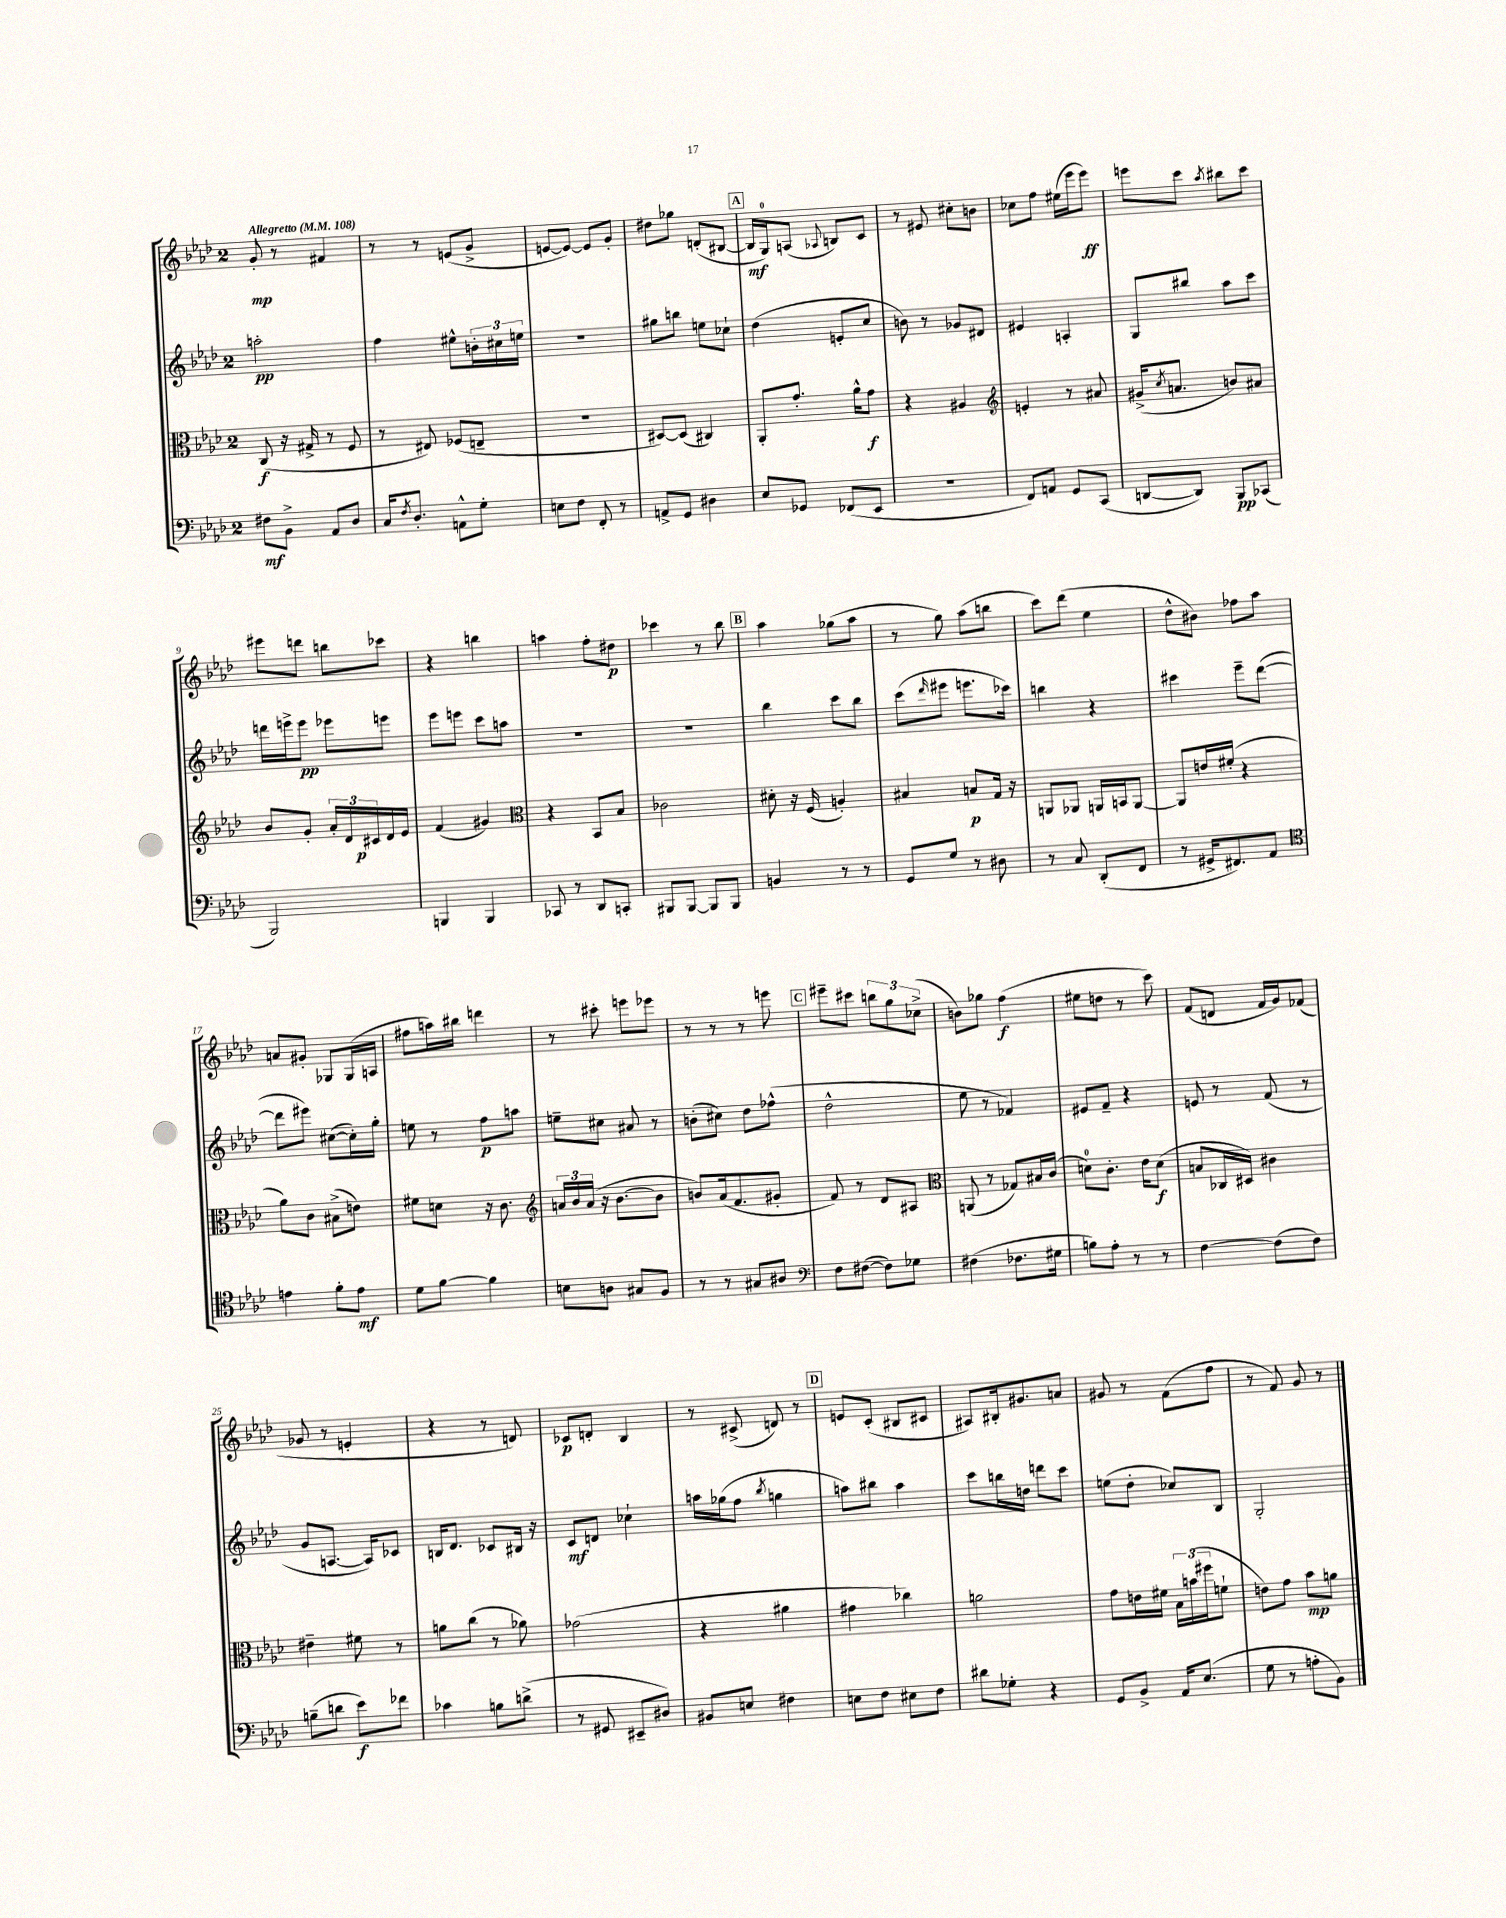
<<
\new StaffGroup <<
\new Staff = "s0" {
    \clef treble \key aes \major \once \override Staff.TimeSignature.style = #'single-digit \time 2/4 \tempo "Allegretto" 4 = 108
    g'8-.\mp r8 fis'4 |
    r8 r8 e'8( g'8-> |
    e'8~ e'8~) e'8 g'8-. |
    dis''8 ges''8 d'8-.( bis8~ |
    \mark \markup { \box "A" } bis16\mf g16-0) a8( \appoggiatura { aes8 } b8) c'8 |
    r8 eis'8 cis''8-. b'8 |
    ces''8 f''8 eis''16( ees'''16 ees'''8\ff) |
    e'''8 c'''8 \acciaccatura { aes''8 } bis''8 c'''8 |
    eis'''8 d'''8 b''8 ces'''8 |
    r4 b''4 |
    a''4 f''8-. dis''8\p |
    ces'''4 r8 bes''8 |
    \mark \markup { \box "B" } aes''4 ges''8( aes''8 |
    r8 g''8) aes''8( b''8 |
    c'''8) des'''8( ees''4 |
    des''8-^ bis'8) fes''8 aes''8 |
    a'8 gis'8-. ges8 ges16( a16 |
    fis''8 a''16) bis''16 d'''4 |
    r8 cis'''8-. e'''8 ees'''8 |
    r8 r8 r8 e'''8 |
    \mark \markup { \box "C" } eis'''8-- cis'''8 \tuplet 3/2 { b''8 g''8 ces''8->( } |
    b'8) ges''8 f''4\f( |
    eis''8 d''8 r8 c'''8) |
    f'8( d'8 f'16 g'16) fes'8( |
    ges'8 r8 e'4-. |
    r4 r8 d'8) |
    ces'8\p d'8-. bes4 |
    r8 cis'8->( d'8) r8 |
    \mark \markup { \box "D" } e'8 c'8-.( bis8 cis'8 |
    ais8) bis16-. gis'8. a'8 |
    gis'8 r8 f'8( f''8 |
    r8 f'8) g'8 r8 \bar "|." |
}
\new Staff = "s1" {
    \clef treble \key aes \major \once \override Staff.TimeSignature.style = #'single-digit \time 2/4
    a''2-.\pp |
    f''4 eis''8-^ \tuplet 3/2 { b'16-. cis''16 e''16 } |
    r2 |
    gis''8 b''8 e''8 ces''8-! |
    \mark \markup { \box "A" } des''4( e'8-. c''8 |
    b'8) r8 ges'8 dis'8 |
    eis'4 a4-. |
    g8 bis''8 aes''8 c'''8 |
    d'''16 e'''16-> e'''8\pp ees'''8 e'''8 |
    ees'''8 e'''8 c'''8 a''8 |
    R2 |
    R2 |
    \mark \markup { \box "B" } bes''4 c'''8 bes''8 |
    c'''8( \grace { des'''16 } eis'''8 e'''8. ces'''16) |
    b''4 r4 |
    cis'''4 ees'''8-- des'''8~( |
    des'''8 eis'''8) cis''8~( cis''16-.) g''16-. |
    e''8 r8 f''8\p a''8 |
    e''8-- cis''8 ais'8 r8 |
    b'8-.( cis''8) des''8 fes''8-^( |
    \mark \markup { \box "C" } des''2-^ |
    ees''8 r8 fes'4) |
    eis'8 f'8-- r4 |
    e'8 r8 f'8( r8 |
    g'8 a8.~ a16) ces'8 |
    b16 des'8. ces'8 bis16 r16 |
    c'8\mf d'8 ces''4-! |
    a''16 ges''16( f''8 \acciaccatura { bes''8 } g''4 |
    \mark \markup { \box "D" } a''8) bis''8 a''4 |
    c'''8 b''16 d''16 d'''8 c'''8 |
    e''8( des''8-. ces''8) bes8 |
    g2-. \bar "|." |
}
\new Staff = "s2" {
    \clef alto \key aes \major \once \override Staff.TimeSignature.style = #'single-digit \time 2/4
    c8\f( r16 gis16-> r8 f8 |
    r8 eis8) fes8( e8-- |
    r2 |
    dis8~) dis8( cis4) |
    \mark \markup { \box "A" } aes,8-. g'8.-. aes'16-^ g'8\f |
    r4 ais4 |
    \clef treble e'4-. r8 ais'8 |
    gis'16->( \acciaccatura { c''8 } a'8. b'8) ais'8 |
    bes'8 g'8-. \tuplet 3/2 { aes'16-. des'16 cis'16\p } des'16 ees'16 |
    f'4( gis'4) |
    \clef alto r4 bes,8 bes8 |
    ces'2 |
    \mark \markup { \box "B" } dis'8-. r16 f16( a4-.) |
    bis4 b8\p g16 r16 |
    a,8 aes,8 a,16 b,16 a,8~ |
    a,8 e'16 fis'16-.( r4 |
    aes'8) c'8 bis8->( e'8) |
    fis'8 d'8 r16 c'8. |
    \clef treble \tuplet 3/2 { a'16 bes'16 a'16( } r16 bes'8.~ bes'8 |
    b'8) aes'16( f'8. gis'8-. |
    \mark \markup { \box "C" } f'8) r8 des'8 ais8 |
    \clef alto a,8( r8 ges8) bis16 c'16( |
    d'8-0) c'8.-. ees'16 d'8\f( |
    b8 ces16 dis16) cis'4 |
    eis'4-- fis'8 r8 |
    a'8 c''8( r8 aes'8) |
    ges'2( |
    r4 ais'4 |
    \mark \markup { \box "D" } gis'4 ces''4) |
    a'2 |
    g'8 e'16 fis'16 \tuplet 3/2 { bes16 b'16( fis''16 } f'8-! |
    e'8) g'8 bes'8\mp a'8 \bar "|." |
}
\new Staff = "s3" {
    \clef bass \key aes \major \once \override Staff.TimeSignature.style = #'single-digit \time 2/4
    fis8\mf bes,8-> aes,8 des8 |
    c16 \acciaccatura { f8 } des8.-. a,8-^ g8-. |
    e8 f8 f,8-. r8 |
    a,8-> g,8 dis4 |
    \mark \markup { \box "A" } ees8 ges,8 fes,8( ees,8 |
    r2 |
    f,8) a,8 g,8 c,8( |
    d,8~ d,8) bes,,8\pp ces,8( |
    bes,,2) |
    b,,4 b,,4 |
    ces,8 r8 des,8 c,8-. |
    bis,,8 bis,,8~ bis,,8 bis,,8 |
    \mark \markup { \box "B" } b,4 r8 r8 |
    g,8 g8 r8 dis8 |
    r8 c8 des,8-.( f,8 |
    r8 gis,16-> fis,8.) aes,8 |
    \clef tenor e'4 f'8-. e'8\mf |
    des'8 f'8~ f'4 |
    b8 a8 gis8 f8 |
    r8 r8 gis8 ais8 |
    \mark \markup { \box "C" } \clef bass f8 fis8~( fis8) ges8 |
    fis4( fes8. gis16 |
    b8) aes8-. r8 r8 |
    f4~ f8( f8) |
    b8--( d'8 ees'8\f) fes'8 |
    ces'4 b8 d'8->( |
    r8 gis,8 eis,8-- dis8) |
    bis,8 e8 fis4 |
    \mark \markup { \box "D" } e8 f8 eis8 f8 |
    dis'8 ges8-. r4 |
    g,8 bes,8-> aes,16 ees8.( |
    g8 r8 a8-. bes,8) \bar "|." |
}
>>
>>
